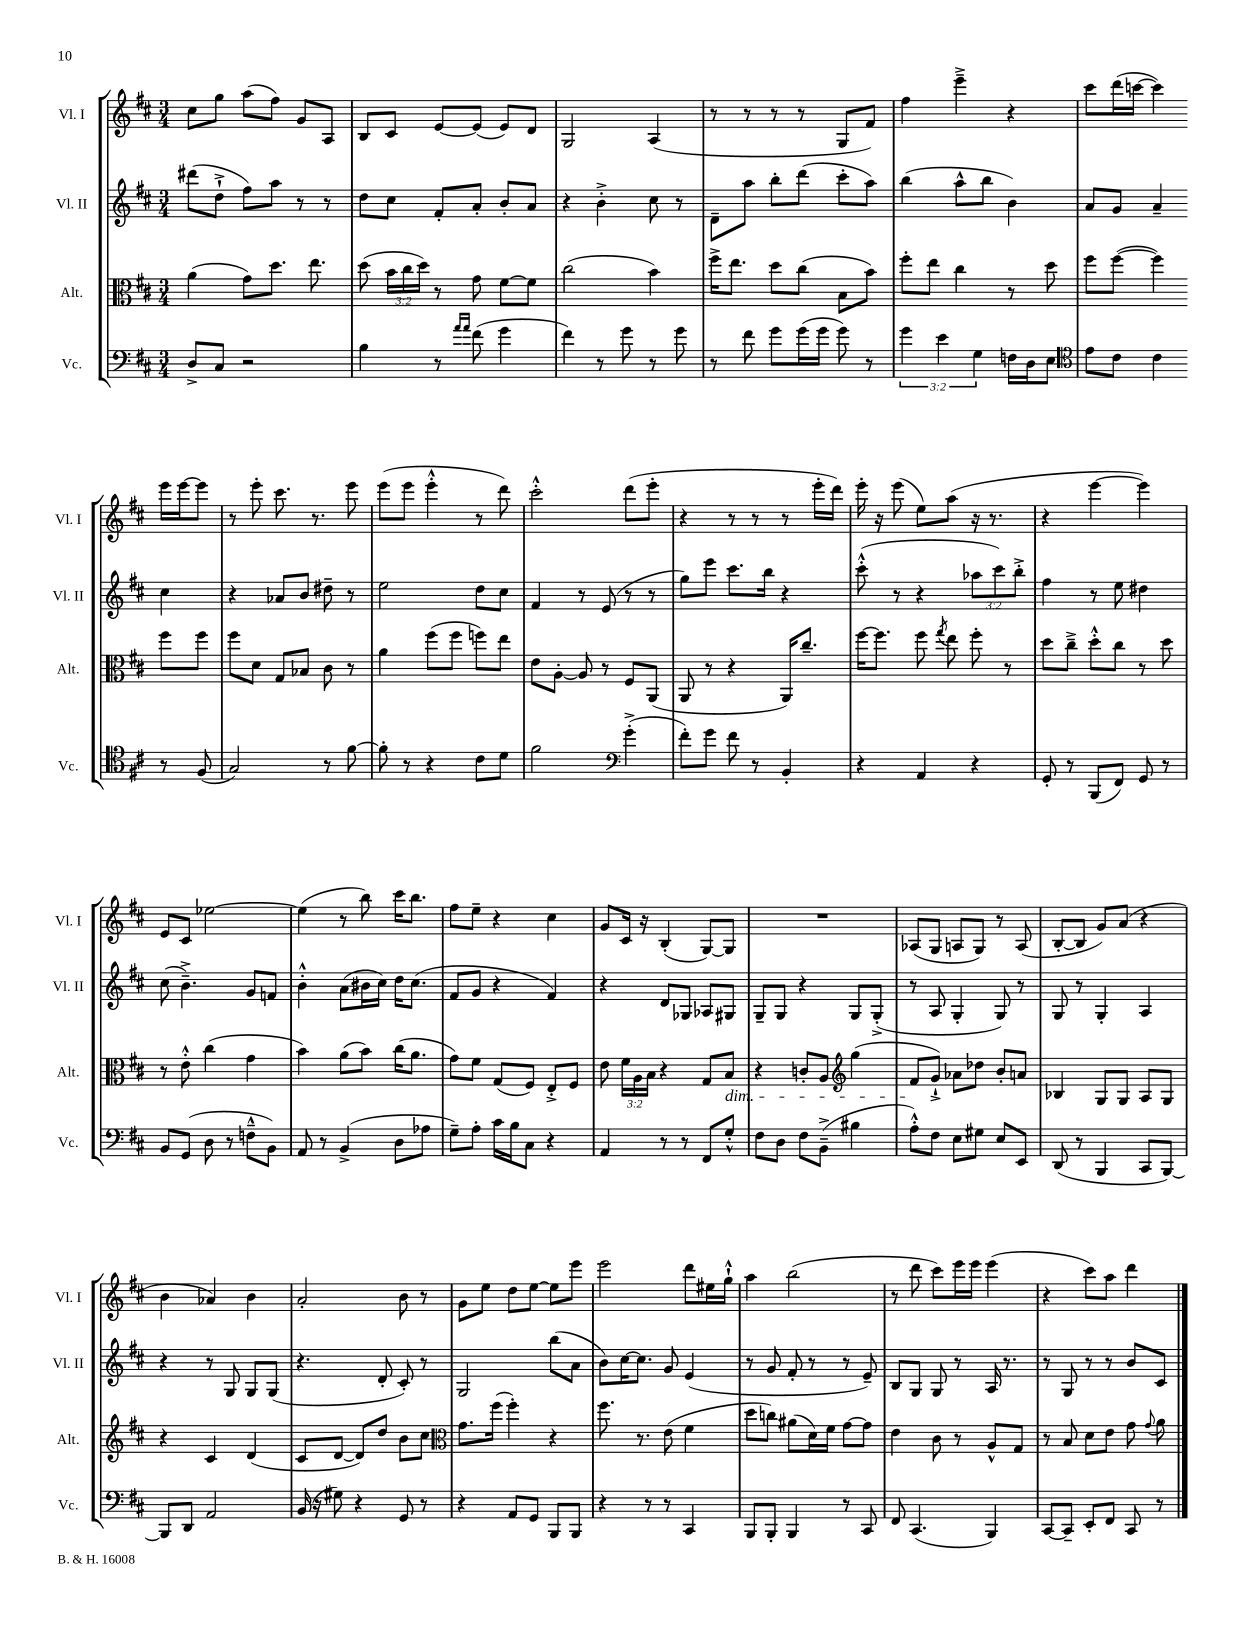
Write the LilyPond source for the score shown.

<<
\new StaffGroup <<
\new Staff = "s0" \with { instrumentName = "Vl. I" shortInstrumentName = "Vl. I" } {
    \clef treble \key d \major \numericTimeSignature \time 3/4
    \autoBeamOff cis''8[ g''8] a''8[( fis''8]) g'8[ a8] |
    b8[ cis'8] e'8[~ e'8]( e'8[) d'8] |
    g2 a4( |
    r8 r8 r8 r8 g8[ fis'8]) |
    fis''4 e'''4---> r4 |
    cis'''8[ d'''16( c'''16]~ c'''4) e'''16[ e'''16~ e'''8] |
    r8 e'''8-. cis'''8. r8. e'''8 |
    e'''8[( e'''8] e'''4-.-^ r8 d'''8) |
    cis'''2-.-^ d'''8[( e'''8]-. |
    r4 r8 r8 r8 e'''16[-. d'''16]) |
    e'''16-. r16 e'''8( e''8[) a''8]( r16 r8. |
    r4 e'''4~ e'''4) |
    e'8[ cis'8] ees''2~ |
    ees''4( r8 b''8) cis'''16[ b''8.] |
    fis''8[ e''8]-- r4 cis''4 |
    g'8[ cis'16] r16 b4-.( g8[~) g8] |
    R2. |
    aes8[( g8] a8[ g8]) r8 a8( |
    b8[~-. b8] g'8[) a'8]( r4 |
    b'4 aes'4) b'4 |
    a'2-. b'8 r8 |
    g'8[ e''8] d''8[ e''8]~ e''8[ e'''8] |
    e'''2 d'''8[ eis''16 g''16]-!-^ |
    a''4 b''2( |
    r8 d'''8 cis'''8[) e'''16 e'''16] e'''4( |
    r4 cis'''8[) a''8] d'''4 \bar "|." |
}
\new Staff = "s1" \with { instrumentName = "Vl. II" shortInstrumentName = "Vl. II" } {
    \clef treble \key d \major \numericTimeSignature \time 3/4 \override Staff.TupletNumber.text = #tuplet-number::calc-fraction-text
    \autoBeamOff dis'''8[( d''8]-!-> fis''8[) a''8] r8 r8 |
    d''8[ cis''8] fis'8[-. a'8]-. b'8[-. a'8] |
    r4 b'4-.-> cis''8 r8 |
    d'8[-- a''8] b''8[-. d'''8]( cis'''8[-. a''8]) |
    b''4( a''8[-^ b''8] b'4) |
    a'8[ g'8] a'4-- cis''4 |
    r4 aes'8[ b'8] dis''8-- r8 |
    e''2 d''8[ cis''8] |
    fis'4 r8 e'8( r8 r8 |
    g''8[) e'''8] cis'''8.[ b''16] r4 |
    cis'''8-.-^( r8 r4 \tuplet 3/2 { aes''8[ cis'''8) b''8]-.-> } |
    fis''4 r8 e''8 dis''4 |
    cis''8( b'4.--->) g'8[ f'8] |
    b'4-.-^ a'8[( bis'16 cis''16]) d''16[ cis''8.]( |
    fis'8[ g'8] r4 fis'4) |
    r4 d'8[ ges8] aes8[ gis8] |
    g8[-- g8] r4 g8[ g8]-.->( |
    r8 a8 g4-. g8) r8 |
    g8 r8 g4-. a4 |
    r4 r8 g8 g8[ g8]( |
    r4. d'8-. cis'8-.) r8 |
    g2 b''8[( a'8] |
    b'8[) cis''16~ cis''8.] g'8 e'4( |
    r8 g'8 fis'8-. r8 r8 e'8--) |
    b8[ g8] g8 r8 a16 r8. |
    r8 g8 r8 r8 b'8[ cis'8] \bar "|." |
}
\new Staff = "s2" \with { instrumentName = "Alt." shortInstrumentName = "Alt." } {
    \clef alto \key d \major \numericTimeSignature \time 3/4 \override Staff.TupletNumber.text = #tuplet-number::calc-fraction-text
    \autoBeamOff a'4( g'8[) d''8.] e''8. |
    d''8( \tuplet 3/2 { b'16[ cis''16 d''16]) } r8 g'8 fis'8[~ fis'8] |
    cis''2( b'4) |
    fis''16[-> e''8.] d''8[ cis''8]( b8[ b'8]) |
    fis''8[-. e''8] cis''4 r8 d''8 |
    fis''8[ fis''8]~( fis''4) fis''8[ fis''8] |
    fis''8[ d'8] g8[ bes8] cis'8 r8 |
    a'4 fis''8[( fis''8] f''8[) e''8] |
    e'8[ a8]~-. a8 r8 fis8[ a,8]( |
    a,8 r8 r4 a,16[) cis''8.]-- |
    fis''16[~ fis''8.] fis''8 \acciaccatura { g''8 } e''8 fis''8-. r8 |
    d''8[ cis''8]---> d''8[-.-^ cis''8] r8 d''8 |
    r8 e'8-.-^ cis''4( g'4 |
    b'4) a'8[( b'8]) cis''16[( a'8.] |
    g'8[) fis'8] g8[( fis8]) e8[-.-> fis8] |
    e'8 \tuplet 3/2 { fis'16[ a16 b16] } r4 g8[ b8]\dim |
    r4 c'8[-. a8] \clef treble g''4( |
    fis'8[\! g'8]-!->) aes'8[ des''8] b'8[-. a'8] |
    bes4 g8[ g8] a8[ g8] |
    r4 cis'4 d'4( |
    cis'8[ d'8]~ d'8[) d''8] b'8[ cis''8] |
    \clef alto g'8.[ fis''16]( fis''4-.) r4 |
    fis''8. r8. e'8( fis'4 |
    d''8[ c''8]) ais'8[( d'16) fis'16] g'8[~ g'8] |
    e'4 cis'8 r8 a8[-^ g8] |
    r8 b8 d'8[ e'8] g'8 \appoggiatura { g'8 } a'8 \bar "|." |
}
\new Staff = "s3" \with { instrumentName = "Vc." shortInstrumentName = "Vc." } {
    \clef bass \key d \major \numericTimeSignature \time 3/4 \override Staff.TupletNumber.text = #tuplet-number::calc-fraction-text
    \autoBeamOff d8[-> cis8] r2 |
    b4 r8 \grace { a'16[ a'16] } fis'8( g'4 |
    fis'4) r8 g'8 r8 g'8 |
    r8 fis'8 g'8[ g'16( g'16] g'8) r8 |
    \tuplet 3/2 { g'4 e'4 g4 } f16[ d16 e8] |
    \clef tenor e'8[ cis'8] cis'4 r8 fis8( |
    g2) r8 fis'8~ |
    fis'8-. r8 r4 cis'8[ d'8] |
    fis'2 \clef bass g'4-.->( |
    fis'8[-.) g'8] fis'8 r8 b,4-. |
    r4 a,4 r4 |
    g,8-. r8 b,,8[( fis,8]) g,8 r8 |
    b,8[ g,8]( d8 r8 f8[---^ b,8]) |
    a,8 r8 b,4->( d8[ aes8] |
    g8[--) a8]-. cis'16[ b16 cis8] r4 |
    a,4 r8 r8 fis,8[ g8]-.-^ |
    fis8[ d8] fis8[ b,8]--->( bis4 |
    a8[-.-^) fis8] e8[ gis8] e8[ e,8] |
    d,8( r8 b,,4 cis,8[ b,,8]~) |
    b,,8[ d,8] a,2 |
    b,16( r16 gis8) r4 g,8 r8 |
    r4 a,8[ g,8] b,,8[ b,,8] |
    r4 r8 r8 cis,4 |
    b,,8[ b,,8]-. b,,4 r8 cis,8 |
    fis,8 cis,4.( b,,4) |
    cis,8[~ cis,8]-- e,8[-. fis,8] cis,8 r8 \bar "|." |
}
>>
>>
\layout { \context { \Score \remove "Bar_number_engraver" } }
